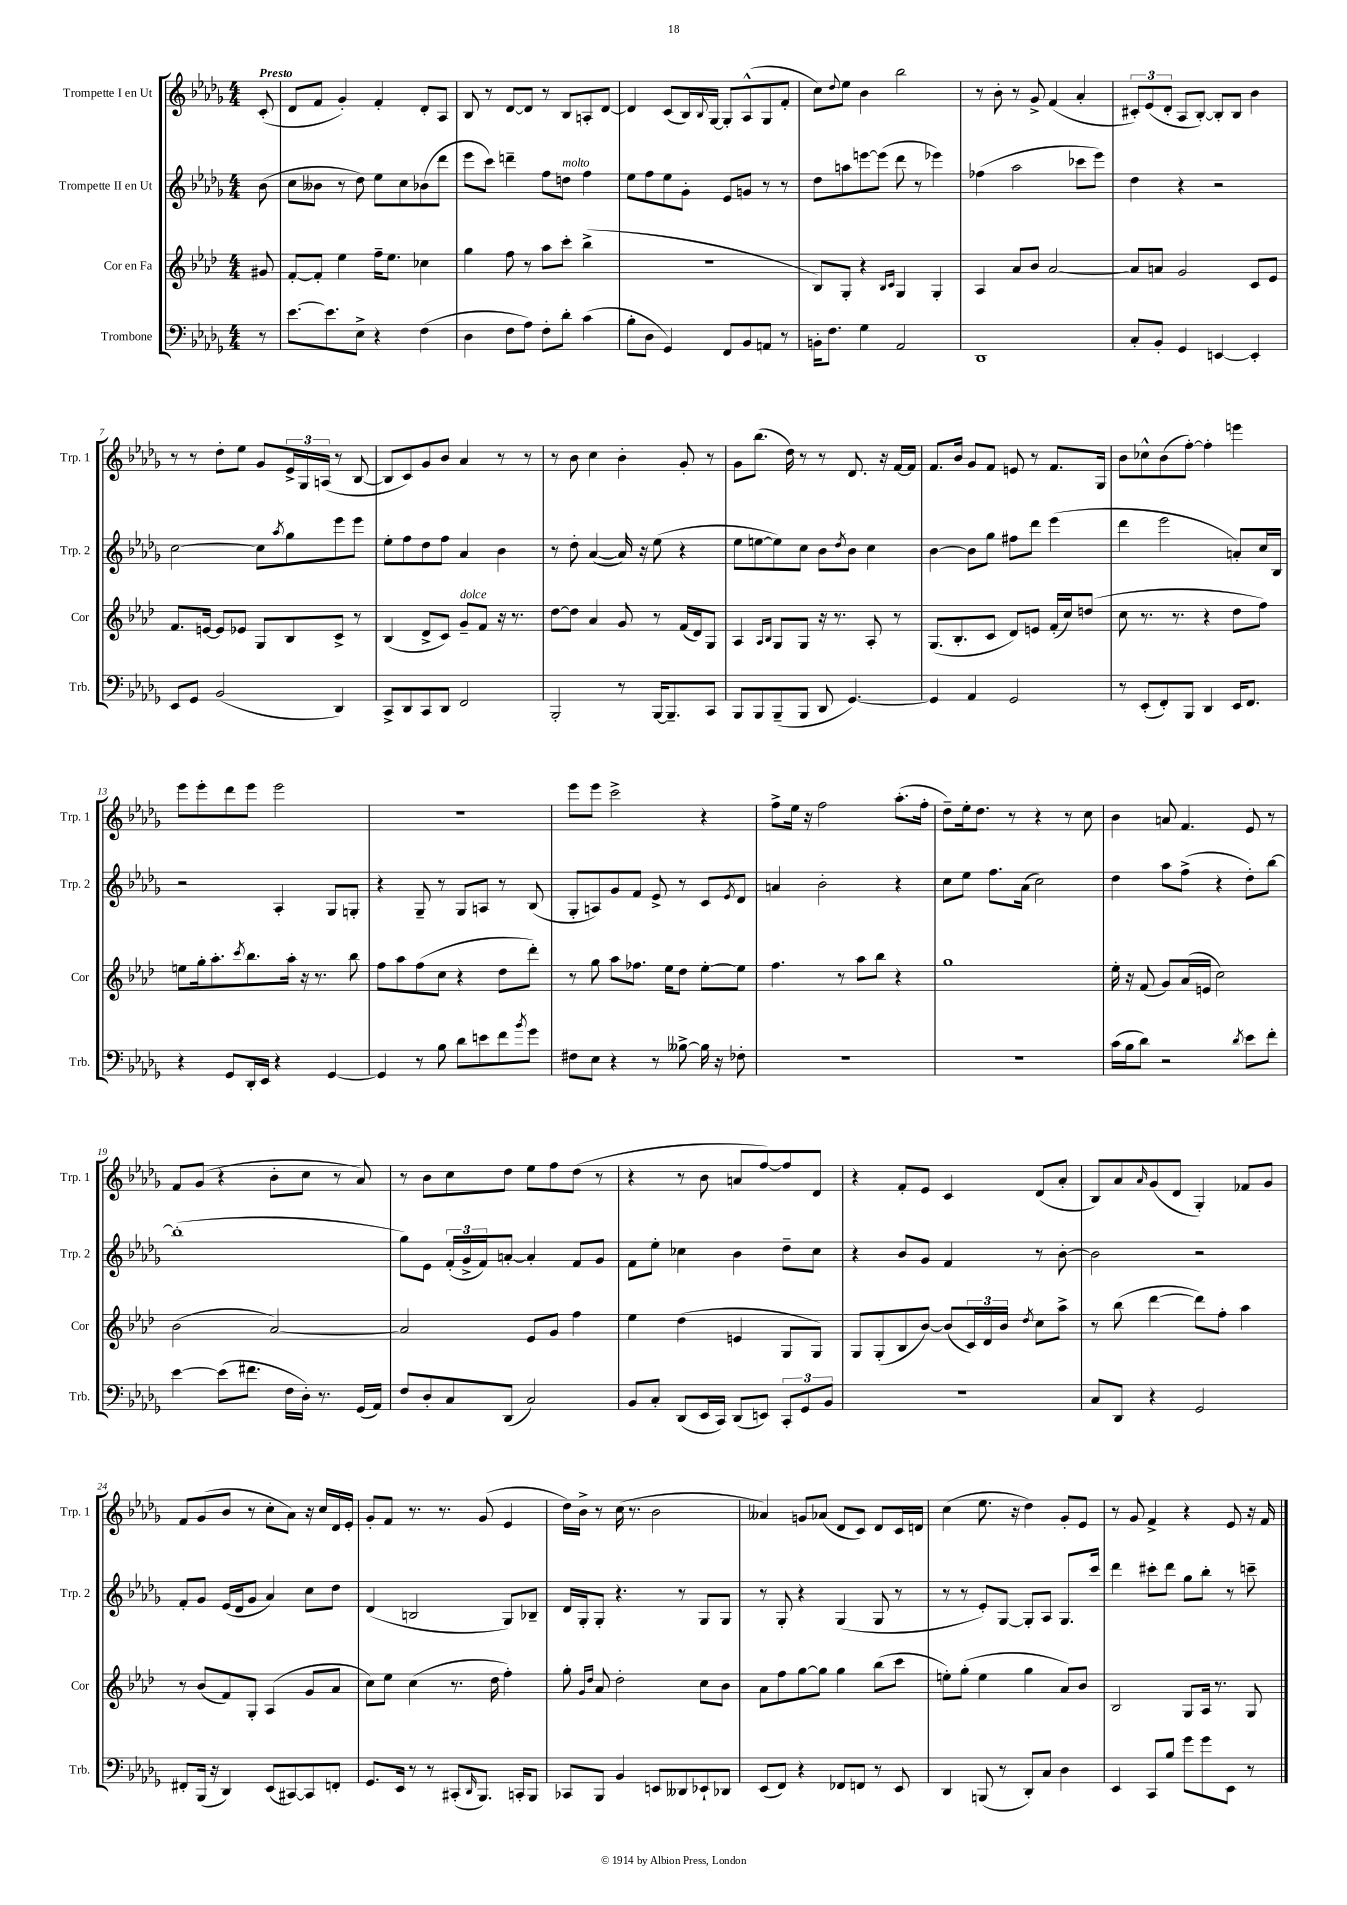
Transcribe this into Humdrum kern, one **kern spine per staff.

**kern	**kern	**kern	**kern
*part4	*part3	*part2	*part1
*staff4	*staff3	*staff2	*staff1
*I"Trombone	*I"Cor en Fa	*I"Trompette II en Ut	*I"Trompette I en Ut
*I'Trb.	*I'Cor	*I'Trp. 2	*I'Trp. 1
*clefF4	*clefG2	*clefG2	*clefG2
*k[b-e-a-d-g-]	*k[b-e-a-d-]	*k[b-e-a-d-g-]	*k[b-e-a-d-g-]
*M4/4	*M4/4	*M4/4	*M4/4
=	=	=	=
!	!	!	!LO:TX:a:B:t=Presto
8r	8g#X/	(8b-\	(8c'/
=1	=1	=1	=1
[8.e-\L	[8f'/L	8cc\L	8d-/L
.	8f'/J]	8b--X\J	8f/J
8.e-\]	.	.	.
.	4ee-\	8r	4g-'/)
8E-^\J	.	8dd-\)	.
4r	16ff~\KL	8ee-\L	4f'/
.	8.ee-\J	.	.
.	.	8cc\	.
(4F\	4cc-X\	(8b-X\	8d-'/L
.	.	8ddd-\J	8A-/J
=2	=2	=2	=2
4D-\	4gg\	8eee-\L	8B-/
.	.	8ccc\J)	8r
8F\L	8ff\	4dddn~\	[8d-/L
8A-\J)	8r	.	8d-/J]
8F'\L	8aa-\L	8ff\L	8r
!	!	!LO:TX:a:i:t=molto	!
8d-'\J	8ccc'\J	8ddn\J	8B-/L
(4c\	(4bb-^\	4ff\	8An'/
.	.	.	[8d-/J
=3	=3	=3	=3
8B-'\L	1r	8ee-\L	4d-/]
8D-\J	.	8ff\	.
4GG-/)	.	8ee-\	(8c/L
.	.	8g-'\J	16B-/L)
.	.	.	8qqB-/
.	.	.	[16G-/JJ
8FF/L	.	8e-/L	8G-'/L]
8BB-/	.	8gn/J	(8A-^^/
8AAn/J	.	8r	8G-/
8r	.	8r	8f'/J
=4	=4	=4	=4
16BBn'\KL	8B-/L)	8dd-\L	8cc\L)
8.F\J	.	.	.
.	.	.	8qqdd-/
.	8G'/J	8aan\	8ee-\J
4G-\	4r	[8eeen\	4b-\
.	.	(8eee\J]	.
.	16qqB-/LL	.	.
.	16qqc/JJ	.	.
2AA-/	4G/	8ddd-\	2bb-\
.	.	8r	.
.	4G'/	4eee-X\)	.
=5	=5	=5	=5
1DD-	4A-/	(4ff-X\	8r
.	.	.	8b-'\
.	8a-/L	2aa-\	8r
.	8b-/J	.	8g-^/
.	[2a-/	.	(4f/
.	.	8ccc-X\L	4a-'/
.	.	8eee-\J)	.
=6	=6	=6	=6
8C'/L	8a-/L]	4dd-\	12c#X'/L)
.	.	.	(12e-/
8BB-'/J	8an/J	.	.
.	.	.	12d-'/J
4GG-/	2g/	4r	8A-/L
.	.	.	[8B-'/J)
[4EEn/	.	2r	8B-'/L]
.	.	.	8B-/J
4EE'/]	8c/L	.	4b-\
.	8e-/J	.	.
!!LO:LB:g=z
=7	=7	=7	=7
8EE-/L	8.f/L	[2cc\	8r
8GG-/J	.	.	8r
.	[16en/Jk	.	.
(2BB-/	8e/L]	.	8dd-'\L
.	8e-X/J	.	8ee-\J
.	8G/L	8cc\L]	8g-/L
.	.	8qaa-/	.
.	8B-/	8gg-\	24e-^/L
.	.	.	24G-/
.	.	.	(24An/JJ
4DD-/)	8c^/J	8eee-\	8r
.	8r	8eee-\J	[8B-/
=8	=8	=8	=8
8CC^/L	(4B-/	8ee-'\L	8B-/L]
8DD-/	.	8ff\	8c/)
8CC/	8d-^/L	8dd-\	8g-/
8DD-/J	8c/J)	8ff\J	8b-/J
!	!LO:TX:a:i:t=dolce	!	!
2FF/	8g~/L	4a-/	4a-/
.	8f/J	.	.
.	16r	4b-\	8r
.	8.r	.	.
.	.	.	8r
=9	=9	=9	=9
2BBB-'/	[8dd-\L	8r	8r
.	8dd-\J]	8dd-'\	8b-\
.	4a-/	([4a-/	4cc\
8r	8g/	16a-/])	4b-'\
.	.	16r	.
[16BBB-/KL	8r	(8ee-\	.
8.BBB-~/]	.	.	.
.	(16f/LL	4r	8g-'/
.	16d-/J)	.	.
8CC/J	8G/J	.	8r
=10	=10	=10	=10
8BBB-/L	4A-/	8ee-\L	8g-\L
8BBB-/	.	[8een\	(8.bb-\J
.	16qqA-/LL	.	.
.	16qqB-/JJ	.	.
(8BBB-~/	8G/L	8ee\])	.
.	.	.	16dd-\)
8BBB-/J	8G/J	8cc\J	8r
8DD-/	16r	8b-\L	8r
.	8.r	.	.
.	.	8qdd-/	.
[4.GG-/)	.	8b-\J	8.d-/
.	8A-'/	4cc\	.
.	.	.	16r
.	8r	.	[16f/LL
.	.	.	16f/JJ]
=11	=11	=11	=11
4GG-/]	(8.G/L	[4b-\	8.f/L
.	8.B-'/	.	16b-/Jk
4AA-/	.	8b-\L]	8g-/L
.	8c/J	8gg-\J	8f/J
2GG-/	8d-/L)	8ff#X\L	8en/
.	8en/J	8ddd-\J	8r
.	(16f'/LL	(4eee-\	8.f/L
.	16cc/J)	.	.
.	(8ddn/J	.	.
.	.	.	16G-/Jk
=12	=12	=12	=12
8r	8cc\	4ddd-\	8b-\L
(8EE-'/L	8.r	.	8cc-X^^\
8FF'/)	.	2eee-\	(8b-\
.	8.r	.	.
8BBB-/J	.	.	[8ff'\J)
4DD-/	4r	.	4ff'\]
16EE-/KL	8dd-\L	8an'/L)	4eeen\
8.FF/J	.	.	.
.	8ff\J)	16cc/L	.
.	.	16B-/JJ	.
!!LO:LB:g=z
=13	=13	=13	=13
4r	8een\L	2r	8eee-\L
.	16gg'\k	.	8eee-'\
.	8.aa-'\	.	.
8GG-/L	.	.	8ddd-\
.	8qccc/	.	.
16DD-'/L	8.bb-\	.	8eee-\J
16EE-/JJ	.	.	.
4r	.	4A-'/	2eee-\
.	16aa-'\Jk	.	.
.	16r	.	.
.	8.r	.	.
[4GG-/	.	8G-/L	.
.	8bb-\	8Gn'/J	.
=14	=14	=14	=14
4GG-/]	8ff\L	4r	1r
.	8aa-\	.	.
8r	(8ff\	8G-~/	.
8B-\	8cc\J	8r	.
8d-\L	4r	8G-/L	.
8en\	.	8An/J	.
8f\	8dd-\L	8r	.
8qb-/	.	.	.
8g-\J	8ddd-'\J)	(8B-/	.
=15	=15	=15	=15
8F#X\L	8r	8G-'/L	8eee-\L
8E-\J	8gg\	8An/)	8eee-\J
4r	8aa-\L	8g-/	2ccc^\
.	8.ff-X\J	8f/J	.
8r	.	8e-^/	.
.	16ee-\KL	.	.
[8B--X^\	8dd-\J	8r	.
16B--\]	[8ee-'\L	8c/L	4r
16r	.	.	.
.	.	8qe-/	.
8F-X'\	8ee-\J]	8d-/J	.
=16	=16	=16	=16
1r	4.ff\	4an/	8ff^\L
.	.	.	16ee-\Jk
.	.	.	16r
.	.	2b-'\	2ff\
.	8r	.	.
.	8aa-\L	.	.
.	8bb-\J	.	.
.	4r	4r	(8.aa-'\L
.	.	.	16ff'\Jk
=17	=17	=17	=17
1r	1gg	8cc\L	8dd-~\L)
.	.	8ee-\J	16ee-'\k
.	.	.	8.dd-\J
.	.	8.ff\L	.
.	.	.	8r
.	.	(16a-\Jk	.
.	.	2cc\)	4r
.	.	.	8r
.	.	.	8cc\
=18	=18	=18	=18
(16c\LL	16ee-'\	4dd-\	4b-\
16B-\J	16r	.	.
8d-\J)	(8f/	.	.
2r	8g/L)	8aa-\L	8an/
.	(16a-/L	(8ff^\J	4.f/
.	16en/JJ	.	.
.	2cc\)	4r	.
8qd-/	.	.	.
8e-\L	.	8dd-'\L)	8e-/
8f'\J	.	[8bb-\J	8r
!!LO:LB:g=z
=19	=19	=19	=19
[4e-\	(2b-\	(1bb-']	8f/L
.	.	.	(8g-/J
(8e-\L]	.	.	4r
8.f#X\J	.	.	.
.	[2a-/)	.	8b-'\L
16F\LL	.	.	.
16D-'\JJ)	.	.	8cc\J
8.r	.	.	.
.	.	.	8r
(16GG-/LL	.	.	8a-/)
16AA-/JJ)	.	.	.
=20	=20	=20	=20
8F/L	2a-/]	8gg-\L)	8r
8D-'/	.	8e-\J	8b-\L
8C/	.	(24f'/LL	8cc\
.	.	24g-^/	.
.	.	24f/J)	.
(8DD-/J	.	[8an'/J	8dd-\J
2C/)	8e-/L	4a'/]	8ee-\L
.	8g/J	.	8ff\
.	4ff\	8f/L	(8dd-\J
.	.	8g-/J	8r
=21	=21	=21	=21
8BB-/L	4ee-\	8f\L	4r
8C'/J	.	8ee-'\J	.
(8DD-/L	(4dd-\	4cc-X\	8r
16EE-/L	.	.	8b-\
16CC/JJ)	.	.	.
(8DD-/L	4en/	4b-\	8an/L
8EEn/J)	.	.	[8ff/)
12CC'/L	8G/L	8dd-~\L	8ff/]
12GG-/	.	.	.
.	8G/J)	8cc-\J	8d-/J
12BB-/J	.	.	.
=22	=22	=22	=22
1r	8G/L	4r	4r
.	(8G'/	.	.
.	8B-/	8b-/L	8f'/L
.	[8b-/J)	8g-/J	8e-/J
.	(8b-/L]	4f/	4c/
.	24c/L)	.	.
.	24d-/	.	.
.	24b-/JJ	.	.
.	8qdd-/	.	.
.	8cc\L	8r	(8d-/L
.	8aa-^\J	[8b-'\	8a-'/J
=23	=23	=23	=23
8C/L	8r	2b-\]	8B-/L)
8DD-/J	(8bb-\	.	8a-/
.	.	.	16qqa-/
4r	[4ddd-\	.	(8g-/
.	.	.	8d-/J
2GG-/	8ddd-\L])	2r	4G-'/)
.	8ff'\J	.	.
.	4aa-\	.	8f-X/L
.	.	.	8g-/J
!!LO:LB:g=z
=24	=24	=24	=24
8FF#X'/L	8r	8f'/L	8f/L
(16BBB-/Jk	(8b-/L	8g-/J	(8g-/
16r	.	.	.
4DD-/)	8f/)	(16e-/LL	8b-/J
.	.	16d-/J	.
.	8G'/J	8g-/J	8r
(8EE-/L	(4A-/	4a-/)	8cc'\L
[8CC#X/)	.	.	8a-\J)
8CC#/]	8g/L	8cc\L	16r
.	.	.	16cc/LL
8FFn'/J	8a-/J	8dd-\J	16d-/
.	.	.	16e-'/JJ
=25	=25	=25	=25
8.GG-/L	8cc\L)	(4d-/	8g-'/L
.	8ee-\J	.	8f/J
16EE-/Jk	.	.	.
8r	(4cc\	2Bn/	8.r
8r	.	.	.
.	.	.	8.r
(8CC#X'/L	8.r	.	.
16qqDD-/	.	.	.
8.BBB-/J)	.	.	(8g-/
.	16dd-\	.	.
.	4ff'\)	8G-/L)	4e-/
16CCn'/KL	.	.	.
8BBB-/J	.	8B-X~/J	.
=26	=26	=26	=26
8CC-X/L	8gg'\	16d-/LL	16dd-\LL)
.	.	16G-'/J	16b-^\JJ
.	16qqg/LL	.	.
.	16qqdd-/JJ	.	.
8BBB-/J	8a-/	8G-'/J	8r
4BB-/	2dd-'\	4.r	(16cc\
.	.	.	8.r
8EEn/L	.	.	2b-\
8DD--X/	.	8r	.
8EE-X`/	8cc\L	8G-/L	.
8DD-X/J	8b-\J	8G-/J	.
=27	=27	=27	=27
(8EE-/L	8a-\L	8r	4a--X/)
8FF/J)	8ff\	8G-'/	.
4r	[8gg\	4r	8gn/L
.	8gg\J]	.	(8a-X/J
8FF-X/L	4gg\	(4G-/	8d-/L
8FFn/J	.	.	8c/J)
8r	(8bb-\L	8G-/	8d-/L
8EE-/	8ccc\J	8r	16c/L
.	.	.	16dn/JJ
=28	=28	=28	=28
4DD-/	8een'\L)	8r	(4cc\
.	(8gg'\J	8r	.
(8BBBn/	4ee\	8e-'/L)	8.ee-\
8r	.	[8G-/J	.
.	.	.	16r
8DD-'/L)	4gg\	8G-'/L]	4dd-\)
8C/J	.	8A-/J	.
4D-\	8a-/L)	8.G-/L	8g-'/L
.	8b-/J	.	8e-/J
.	.	16ccc/Jk	.
=29	=29	=29	=29
4EE-/	2B-/	4ddd-\	8r
.	.	.	8g-/
8CC/L	.	8ccc#X'\L	4f^/
8B-/J	.	8ddd-\J	.
8g-\L	8G/L	8gg-\L	4r
8g-\	16A-/Jk	8bb-'\J	.
.	8.r	.	.
8EE-\J	.	8r	8e-/
8r	8G/	8cccn~\	16r
.	.	.	16f/
==	==	==	==
*-	*-	*-	*-
